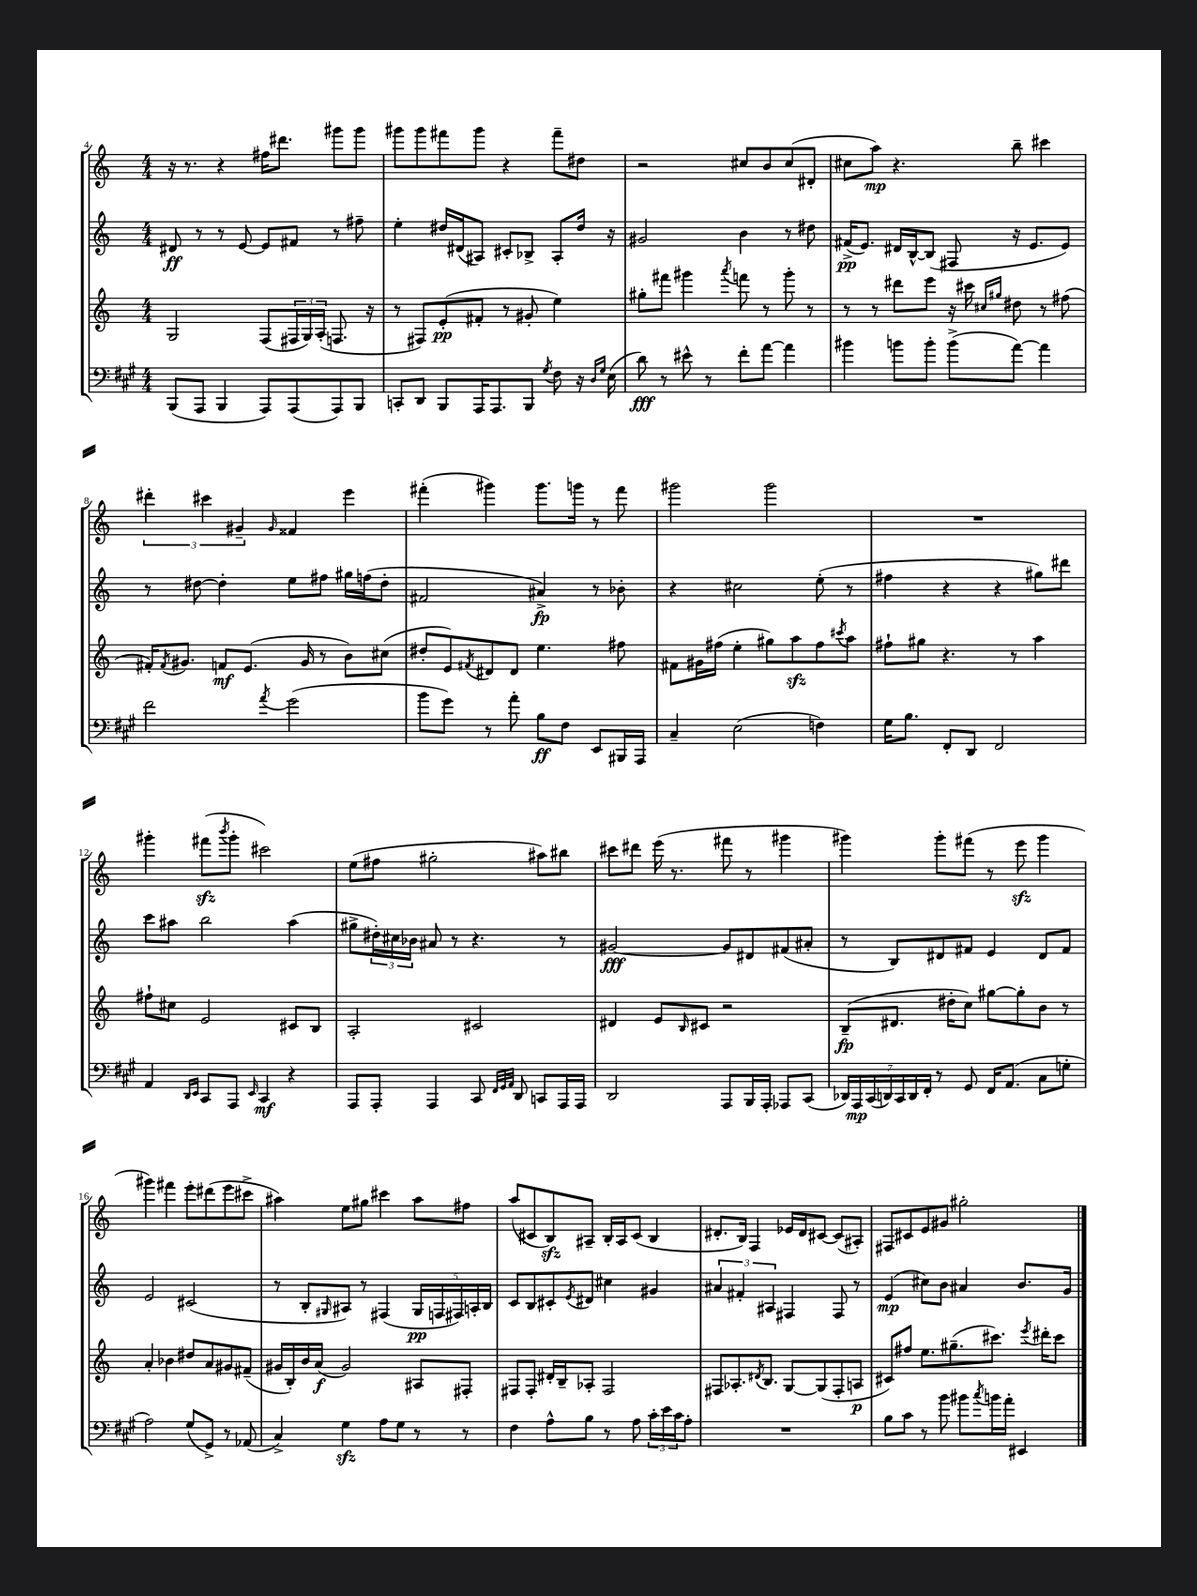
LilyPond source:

<<
\new StaffGroup <<
\new Staff = "s0" {
    \clef treble \key c \major \numericTimeSignature \time 4/4
    r16 r8. r4 fis''16 dis'''8. gis'''8 gis'''8 |
    gis'''8 gis'''8 fis'''8 gis'''8 r4 fis'''8-- dis''8 |
    r2 cis''8 b'8 cis''8( dis'8-. |
    cis''8 a''8\mp) r4. b''8-- cis'''4 |
    \tuplet 3/2 { dis'''4-. cis'''4 gis'4-- } \grace { gis'16 } fisis'4 e'''4 |
    fis'''4-.( gis'''4) gis'''8. g'''16 r8 fis'''8 |
    gis'''2 gis'''2 |
    R1 |
    gis'''4-. fis'''8\sfz( \acciaccatura { b'''8 } gis'''8-. cis'''2) |
    e''8( fis''8 gis''2-. ais''8) bis''8 |
    cis'''8 dis'''8 e'''16( r8. fis'''8 r8 gis'''4 |
    gis'''4) gis'''8-. fis'''8( r8 e'''8\sfz gis'''4 |
    gis'''4) fis'''4 e'''8-. dis'''8( e'''8 cis'''8-> |
    ais''4) e''8 gis''8 cis'''4 ais''8 fis''8 |
    a''8( cis'8 b8\sfz) ais8-- b16-. ais16 cis'8( b4 |
    dis'8.-. b16) f4 ees'16 dis'16 cis'8~ cis'8( ais8-.) |
    fis8 cis'8 e'8 gis'8 gis''2-. \bar "|." |
}
\new Staff = "s1" {
    \clef treble \key c \major \numericTimeSignature \time 4/4
    dis'8\ff r8 r8 e'8~ e'8 fis'8 r8 fis''8-- |
    e''4-. dis''16 dis'16( ais8) cis'8-. bes8-> ais8-. dis''16 r16 |
    gis'2 b'4 r8 dis''8 |
    fis'16->\pp( e'8.) dis'16 b16~-^ b8( fis8 r16 e'8. e'8) |
    r8 dis''8~ dis''4-. e''8 fis''8 gis''16 f''16( dis''8-. |
    fis'2 ais'4->\fp) r8 bes'8-. |
    r4 cis''2 e''8-.( r8 |
    fis''4 r4 r4 gis''8) dis'''8 |
    c'''8 ais''8 b''2 ais''4( |
    gis''8-> \tuplet 3/2 { dis''16-.) cis''16 bes'16 } ais'8 r8 r4. r8 |
    gis'2~\fff gis'8 dis'8 fis'8( ais'8-. |
    r8 b8) dis'8 fis'8 e'4 dis'8 fis'8 |
    e'2 cis'2( |
    r8 b8-. \grace { gis16 } ais8) r8 fis4( \tuplet 5/4 { gis16\pp f16 fis16) a16-. b16 } |
    c'8 b8 cis'8-. \acciaccatura { e'8 } dis'8 cis''4 gis'4 |
    \tuplet 3/2 { ais'4 fis'4-. ais4 } fis4 fis8 r8 |
    e'4\mp( cis''8) b'8 ais'4 b'8. g'16 \bar "|." |
}
\new Staff = "s2" {
    \clef treble \key c \major \numericTimeSignature \time 4/4
    g2 f8( \tuplet 3/2 { fis16 g16) a16-.( } f8. r16 |
    r8 fis8) e'8-.\pp( fis'8-. r8 gis'8-. e''4) |
    gis''8-. fis'''8 gis'''4 \acciaccatura { a'''8 } f'''8 r8 gis'''8-. r8 |
    r8 r8 dis'''8 e'''8 r16 cis'''16 \grace { cis''16 gis''16 } dis''8 r8 fis''8( |
    fis'16-.) \acciaccatura { fis'8 } gis'8. f'8\mf e'8.( gis'16 r8 b'8) cis''8( |
    dis''8-. e'8) \acciaccatura { fis'8 } dis'8 dis'8 e''4. fis''8 |
    fis'8 gis'16 fis''16( e''4-. gis''8) a''8\sfz fis''8 \acciaccatura { cis'''8 } a''8 |
    fis''8-! gis''8 r4. r8 a''4 |
    fis''8-! cis''8 e'2 cis'8 b8 |
    a2-. cis'2 |
    dis'4 e'8 \grace { b16 } cis'8 r2 |
    b8--\fp( dis'8. dis''16-. c''8) gis''8~ gis''8-. b'8 r8 |
    a'4-. bes'4 dis''8 a'8 gis'8 fis'8--( |
    gis'16 b16-.) b'16 a'16\f( gis'2) ais8 fis8-. |
    fis8 fis8-. dis'16-. b16-- aes8-. fis2 |
    fis8 aes8.-. \acciaccatura { dis'8 } b8. g8~ g8( fis8-. a8\p |
    cis'8) fis''8 e''8. gis''8.--( cis'''8.) \acciaccatura { e'''8 } dis'''16-. cis'''8 \bar "|." |
}
\new Staff = "s3" {
    \clef bass \key a \major \numericTimeSignature \time 4/4
    b,,8( a,,8 b,,4 a,,8) a,,8( a,,8) b,,8 |
    c,8-. d,8 b,,8 a,,16 a,,8. b,,8 \acciaccatura { gis8 } fis8 r16 \grace { d16 gis16 } e16( |
    d'8\fff) r8 eis'8-^ r8 fis'8-. a'8~ a'4 |
    bis'4 b'8 b'8-. b'8->( a'8~) a'4 |
    fis'2 \acciaccatura { a'8 } gis'2( |
    b'8 gis'8) r8 a'8-. b8\ff fis8 e,8 bis,,16 a,,16 |
    cis4-- e2( f4) |
    gis16 b8. fis,8-. d,8 fis,2 |
    a,4 \grace { d,16 e,16 } cis,8 a,,8 \grace { e,16 } cis,4\mf r4 |
    a,,8 a,,8-. a,,4 cis,8 \grace { fis,32 gis,32 a,32 } d,8 c,8 a,,16 a,,16 |
    d,2 a,,8 b,,16 a,,16-. aes,,8 cis,8( |
    \tuplet 7/4 { des,16) a,,16\mp cis,16( d,16) cis,16 d,16 fis,16-. } r8 gis,8 fis,16 a,8.( cis8 g8-. |
    a2) gis8( gis,8->) r8 aes,8( |
    cis4->) gis4\sfz a8 gis8 r8 r8 |
    fis4 a8-^ b8 r8 a8 \tuplet 3/2 { cis'16-. e'16 cis'16 } a8-. |
    R1 |
    b8 cis'8 r8 b'8 bis'8 \acciaccatura { cis''8 } b'16 a'16-. eis,4 \bar "|." |
}
>>
>>
\layout { \context { \Score currentBarNumber = #4 } }
